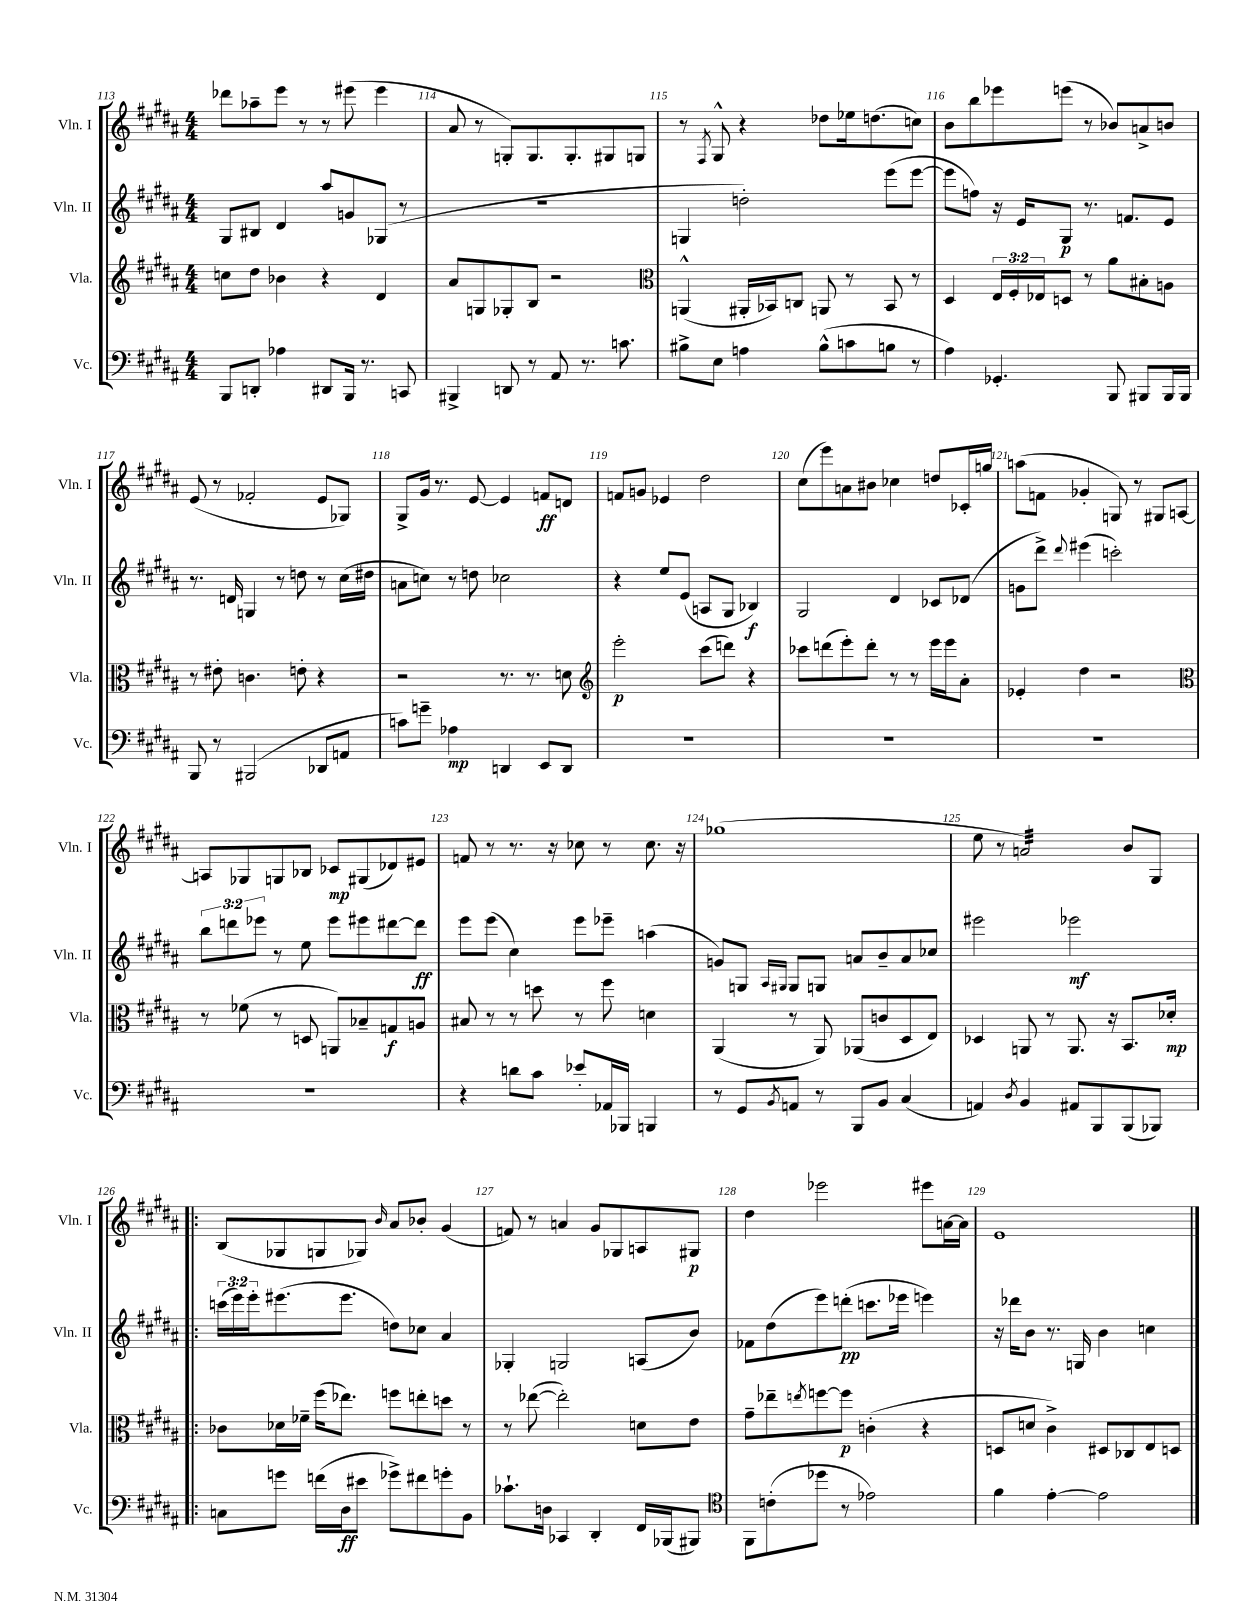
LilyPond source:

<<
\new StaffGroup <<
\new Staff = "s0" \with { instrumentName = "Vln. I" shortInstrumentName = "Vln. I" } {
    \clef treble \key b \major \numericTimeSignature \time 4/4
    des'''8 aes''8-- e'''8 r8 r8 eis'''8( eis'''4 |
    ais'8 r8 g8-.) g8. g8.-. gis8 g8 |
    r8 \acciaccatura { fis8 } gis8-^ r4 des''8 ees''16 d''8.( c''8) |
    b'8 b''8 ees'''8 e'''8( r8 bes'8) a'8-> b'8 |
    e'8( r8 fes'2-. e'8 ges8) |
    gis8-> gis'16 r8. e'8~ e'4 f'8\ff d'8 |
    f'8 g'8 ees'4 dis''2 |
    cis''8( e'''8) a'8 bis'8 ces''4 d''8 ces'16-. g''16 |
    a''8( f'8 ges'4-. g8) r8 gis8 a8~ |
    a8 ges8 g8 bes8 ces'8\mp gis8( des'8) eis'8 |
    f'8 r8 r8. r16 ces''8 r8 ces''8. r16 |
    ges''1( |
    e''8 r8 a'2:32) b'8 gis8 |
    \bar ".|:" b8( ges8 g8 ges8) \grace { b'16 } ais'8 bes'8-. gis'4( |
    f'8) r8 a'4 gis'8 ges8 a8 gis8\p |
    dis''4 ees'''2 eis'''8 a'16~ a'16 |
    e'1 \bar "|." |
}
\new Staff = "s1" \with { instrumentName = "Vln. II" shortInstrumentName = "Vln. II" } {
    \clef treble \key b \major \numericTimeSignature \time 4/4 \override Staff.TupletNumber.text = #tuplet-number::calc-fraction-text
    gis8 bis8 dis'4 ais''8 g'8 ges8( r8 |
    R1 |
    g4 d''2-.) e'''8( e'''8~ |
    e'''8 f''8) r16 e'16 gis8\p r8. f'8. e'8 |
    r8. d'16 g4 r8 d''8 r8 cis''16( dis''16 |
    a'8 c''8) r8 d''8 ces''2 |
    r4 e''8 e'8( a8 gis8 bes4\f) |
    gis2 dis'4 ces'8 des'8( |
    g'8 dis'''8->) \appoggiatura { dis'''8 } eis'''4( c'''2-.) |
    \tuplet 3/2 { b''8 d'''8 ees'''8 } r8 e''8 ees'''8 eis'''8 dis'''8~ dis'''8\ff |
    e'''8 e'''8( cis''4) e'''8 ees'''8-- a''4( |
    g'8) g8 \grace { ais16 gis16 } gis8 g8 a'8 b'8-- a'8 ces''8 |
    eis'''2 ees'''2\mf |
    \bar ".|:" \tuplet 3/2 { c'''16( e'''16) e'''16-. } eis'''8.( eis'''8. d''8) ces''8 ais'4 |
    ges4-. g2 a8( b'8) |
    fes'8 dis''8( e'''8) d'''8-.\pp( c'''8. ees'''16 e'''4) |
    r16 des'''16 b'8 r8. g16 b'4 c''4 \bar "|." |
}
\new Staff = "s2" \with { instrumentName = "Vla." shortInstrumentName = "Vla." } {
    \clef treble \key b \major \numericTimeSignature \time 4/4 \override Staff.TupletNumber.text = #tuplet-number::calc-fraction-text
    c''8 dis''8 bes'4 r4 dis'4 |
    ais'8 g8 ges8-. b8 r2 |
    \clef alto a,4-^( ais,16-. bes,16) c8 a,8 r8 bes,8 r8 |
    dis4 \tuplet 3/2 { e16 fis16-. ees16 } d8 r8 ais'8 bis8-. a8 |
    r8 eis'8-. c'4. e'8-. r4 |
    r2 r8. r8. d'8 |
    \clef treble e'''2-.\p cis'''8( d'''8) r4 |
    ces'''8 d'''8( e'''8-.) d'''8-. r8 r8 e'''16 e'''16 ais'8-. |
    ees'4-. dis''4 r2 |
    \clef alto r8 fes'8( r8 d8 a,8) bes8-- g8\f a8 |
    bis8 r8 r8 d''8 r8 fis''8 d'4 |
    ais,4( r8 ais,8) aes,8( c'8 dis8 e8) |
    des4 a,8 r8 a,8. r16 b,8. des'16-.\mp |
    \bar ".|:" ces'8 des'16 fes'16-- fis''16( ees''8.) f''8 e''8-. d''8 r8 |
    r8 ees''8~( ees''2-.) d'8 e'8 |
    gis'8-- ees''8-- \acciaccatura { e''8 } f''8~ f''8\p c'4-.( r4 |
    d8 d'8 cis'4->) dis8 ces8 e8 d8 \bar "|." |
}
\new Staff = "s3" \with { instrumentName = "Vc." shortInstrumentName = "Vc." } {
    \clef bass \key b \major \numericTimeSignature \time 4/4
    b,,8 d,8-. aes4 dis,8 b,,16 r8. c,8 |
    bis,,4-> d,8 r8 ais,8 r8. c'8. |
    bis8-> e8 a4 bis8-^( c'8 b8 r8 |
    ais4) ges,4.-. b,,8 bis,,8 bis,,16 bis,,16 |
    b,,8 r8 bis,,2( des,8 a,8 |
    c'8) g'8-- aes4\mp d,4 e,8 d,8 |
    R1 |
    R1 |
    R1 |
    R1 |
    r4 d'8 cis'8 ees'8-. aes,16 bes,,16 b,,4 |
    r8 gis,8 \acciaccatura { b,8 } a,8 r8 b,,8 b,8 cis4( |
    a,4) \acciaccatura { dis8 } b,4 ais,8 b,,8 b,,8( bes,,8) |
    \bar ".|:" c8 g'8 f'16( dis16\ff eis'8 ges'8->) fis'8 g'8-. b,8 |
    ces'8.-! d16 ces,4 dis,4-. fis,16 bes,,16( bis,,8) |
    \clef tenor fis,8 c'8-.( des''8 r8 ees'2) |
    fis'4 e'4~-. e'2 \bar "|." |
}
>>
>>
\layout { \context { \Score currentBarNumber = #113 \override BarNumber.break-visibility = ##(#f #t #t) barNumberVisibility = #all-bar-numbers-visible } }
